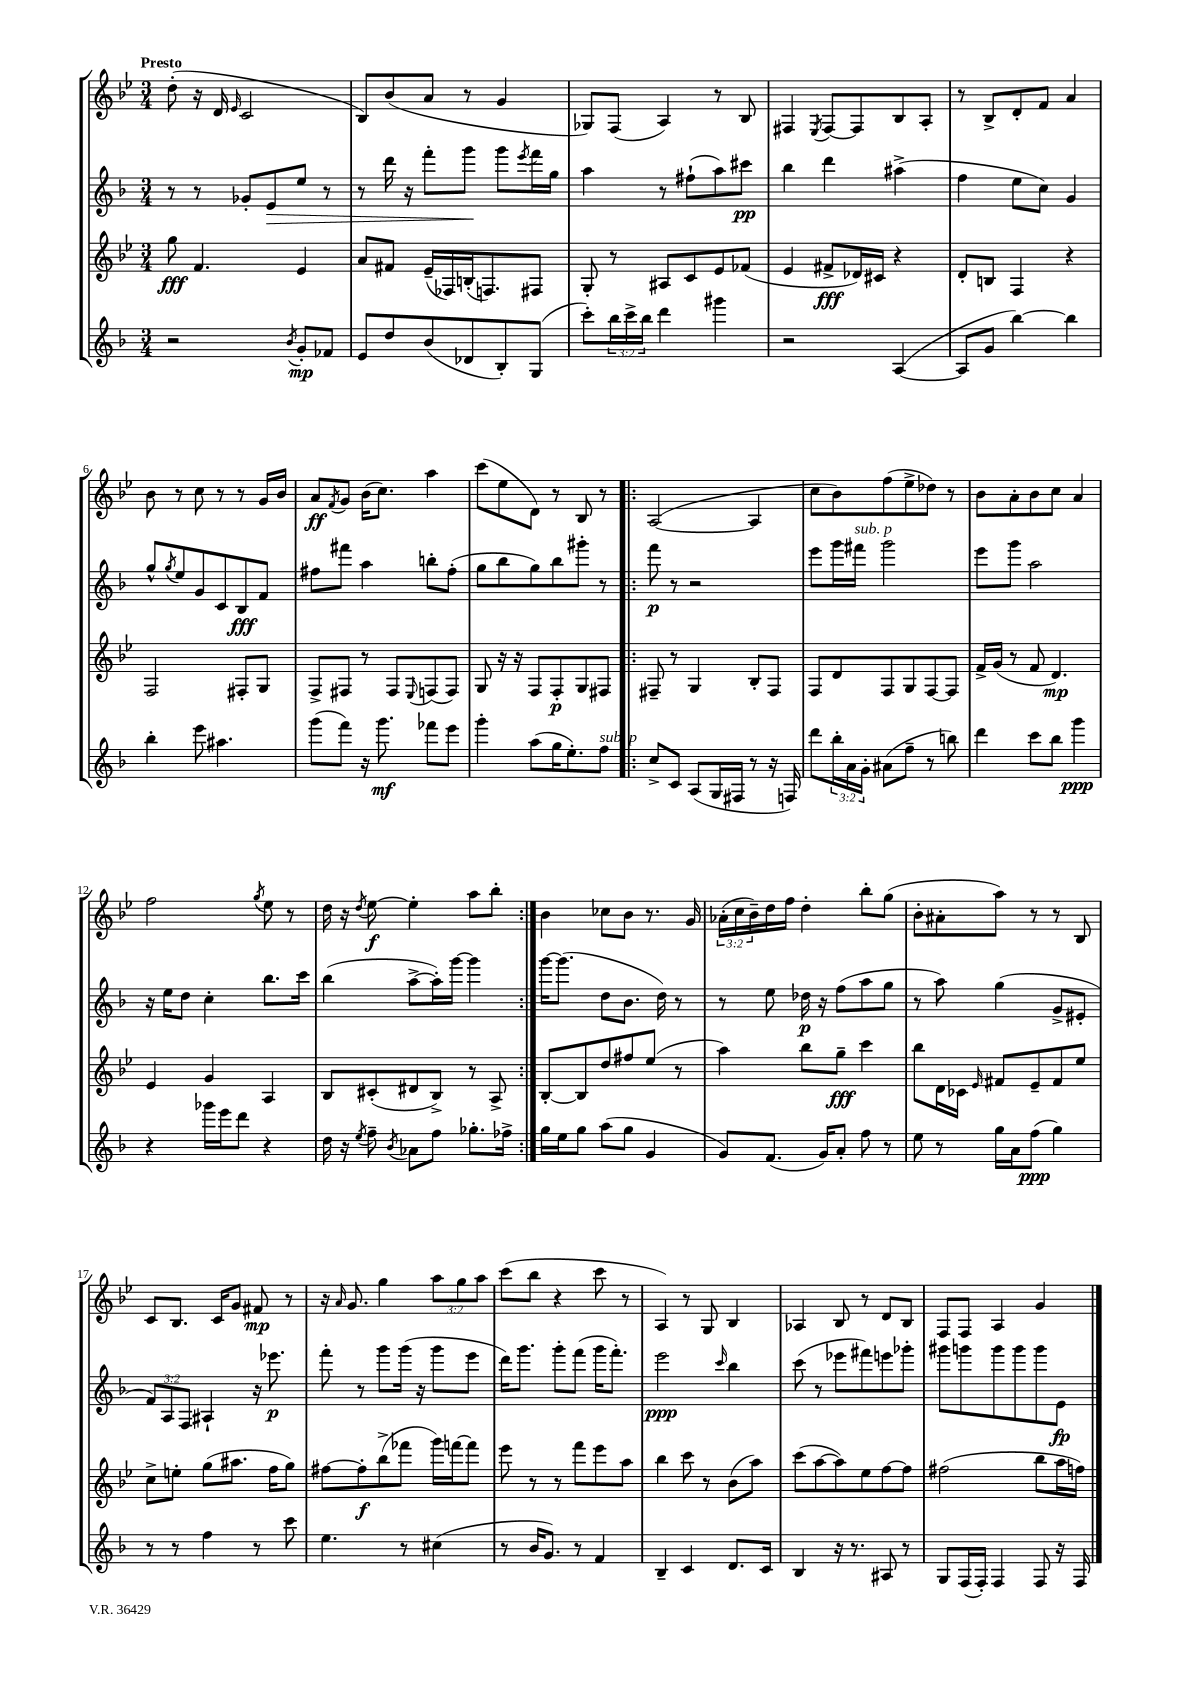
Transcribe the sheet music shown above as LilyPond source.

<<
\new StaffGroup <<
\new Staff = "s0" {
    \clef treble \key bes \major \numericTimeSignature \time 3/4 \override Staff.TupletNumber.text = #tuplet-number::calc-fraction-text \tempo "Presto"
    d''8-.( r16 d'16 \grace { ees'16 } c'2 |
    bes8) bes'8( a'8 r8 g'4 |
    ges8) f8( a4) r8 bes8 |
    fis4 \acciaccatura { ees8 } fis8~ fis8 bes8 a8-. |
    r8 bes8-> d'8-. f'8 a'4 |
    bes'8 r8 c''8 r8 r8 g'16 bes'16 |
    a'8\ff \acciaccatura { f'8 } g'8 bes'16( c''8.) a''4 |
    c'''8( ees''8 d'8) r8 bes8 r8 |
    \repeat volta 2 { a2~( a4 |
    c''8 bes'8) f''8( ees''8-> des''8) r8 |
    bes'8 a'8-. bes'8 c''8 a'4 |
    f''2 \acciaccatura { g''8 } ees''8 r8 |
    d''16 r16 \acciaccatura { d''8 } ees''8~\f ees''4-. a''8 bes''8-. | }
    bes'4 ces''8 bes'8 r8. g'16 |
    \tuplet 3/2 { aes'16-.( c''16 bes'16--) } d''16 f''16 d''4-. bes''8-. g''8( |
    bes'8-. ais'8-. a''8) r8 r8 bes8 |
    c'8 bes8. c'16 g'8 fis'8\mp r8 |
    r16 \grace { a'16 } g'8. g''4 \tuplet 3/2 { a''8 g''8 a''8 } |
    c'''8( bes''8 r4 c'''8 r8 |
    a4) r8 g8 bes4 |
    aes4 bes8 r8 d'8 bes8 |
    f8 f8 a4 g'4 \bar "|." |
}
\new Staff = "s1" {
    \clef treble \key f \major \numericTimeSignature \time 3/4 \override Staff.TupletNumber.text = #tuplet-number::calc-fraction-text
    r8 r8 ges'8-. e'8\> e''8 r8 |
    r8 d'''16 r16 f'''8-. g'''8\! g'''8 \acciaccatura { e'''8 } f'''16 g''16 |
    a''4 r8 fis''8-!( a''8) cis'''8\pp |
    bes''4 d'''4 ais''4->( |
    f''4 e''8 c''8) g'4 |
    g''8-^ \acciaccatura { g''8 } e''8 g'8 c'8 bes8\fff f'8 |
    fis''8 fis'''8 a''4 b''8-. fis''8-.( |
    g''8 bes''8 g''8) bes''8 gis'''8-. r8 |
    \repeat volta 2 { f'''8\p r8 r2 |
    e'''8 g'''16 fis'''16^\markup { \italic "sub. p" } g'''2 |
    e'''8 g'''8 a''2 |
    r16 e''16 d''8 c''4-. bes''8. c'''16 |
    bes''4( a''8~-> a''16-.) g'''16~ g'''4 | }
    g'''16~ g'''8.( d''8 bes'8. d''16) r8 |
    r8 e''8 des''16\p r16 f''8( a''8 g''8 |
    r8 a''8) g''4( g'8-> eis'8-. |
    \tuplet 3/2 { f'8) a8 f8 } ais4-! r16 ees'''8.\p |
    f'''8-. r8 g'''8 g'''16( r16 g'''8 e'''8 |
    d'''16) g'''8. g'''8-. f'''8( g'''16 f'''8.-.) |
    e'''2\ppp \grace { c'''16 } bes''4 |
    c'''8( r8 ees'''8 fis'''8) e'''8 ges'''8-. |
    gis'''8 g'''8 g'''8 g'''8 g'''8 e'8\fp \bar "|." |
}
\new Staff = "s2" {
    \clef treble \key bes \major \numericTimeSignature \time 3/4
    g''8\fff f'4. ees'4 |
    a'8 fis'8 ees'16--( fes16) b16-.( f8.) fis8 |
    g8-. r8 ais8 c'8 ees'8 fes'8( |
    ees'4 fis'8->\fff des'16) cis'16 r4 |
    d'8-. b8 f4 r4 |
    f2 fis8-. g8 |
    f8-> fis8 r8 fis8 \appoggiatura { ees8 } f8( f8) |
    g8 r16 r16 f8 f8-.\p g8 fis8 |
    \repeat volta 2 { fis8-- r8 g4 bes8-. fis8 |
    f8 d'8 f8 g8 f8~ f8 |
    f'16-> g'16( r8 f'8 d'4.\mp) |
    ees'4 g'4 a4 |
    bes8 cis'8-.( dis'8 bes8->) r8 a8-> | }
    bes8~-. bes8 d''8 fis''8 ees''8( r8 |
    a''4) bes''8 g''8--\fff c'''4 |
    bes''8 d'16 ces'16 \grace { ees'16 } fis'8 ees'8-- fis'8 ees''8 |
    c''8-> e''8-. g''8( ais''8. f''16 g''8) |
    fis''8~ fis''8-.\f bes''8->( fes'''8 g'''16) f'''16~ f'''8 |
    ees'''8 r8 r8 f'''8 ees'''8 a''8 |
    bes''4 c'''8 r8 bes'8( a''8) |
    c'''8( a''8~ a''8) ees''8 f''8~ f''8 |
    fis''2( bes''8 a''16 f''16) \bar "|." |
}
\new Staff = "s3" {
    \clef treble \key f \major \numericTimeSignature \time 3/4 \override Staff.TupletNumber.text = #tuplet-number::calc-fraction-text
    r2 \acciaccatura { bes'8 } g'8-.\mp fes'8 |
    e'8 d''8 bes'8( des'8 bes8-.) g8( |
    c'''8-.) \tuplet 3/2 { bes''16 c'''16-> bes''16 } d'''4 gis'''4 |
    r2 a4~( |
    a8 g'8 bes''4~) bes''4 |
    bes''4-. e'''8 ais''4. |
    g'''8( f'''8) r16 g'''8.\mf fes'''8 e'''8 |
    g'''4-. a''8( g''16 e''8.-.) f''8^\markup { \italic "sub. p" } |
    \repeat volta 2 { c''8-> c'8 a8( g16 fis16 r8 r16 f16) |
    d'''8 \tuplet 3/2 { bes''16-. a'16 g'16-. } ais'8( f''8-- r8 b''8) |
    d'''4 c'''8 bes''8 g'''4\ppp |
    r4 ges'''16 e'''16 d'''8 r4 |
    d''16 r16 \acciaccatura { e''8 } f''8-- \acciaccatura { bes'8 } aes'8 f''8 ges''8.-. fes''16-> | }
    g''16 e''16 g''8 a''8( g''8 g'4 |
    g'8) f'8.( g'16) a'8-. f''8 r8 |
    e''8 r8 g''16 a'16 f''8\ppp( g''4) |
    r8 r8 f''4 r8 c'''8 |
    e''4. r8 cis''4( |
    r8 bes'16 g'8.) r8 f'4 |
    bes4-- c'4 d'8. c'16 |
    bes4 r16 r8. ais8 r8 |
    g8 f16( f16-.) f4 f8 r16 f16 \bar "|." |
}
>>
>>
